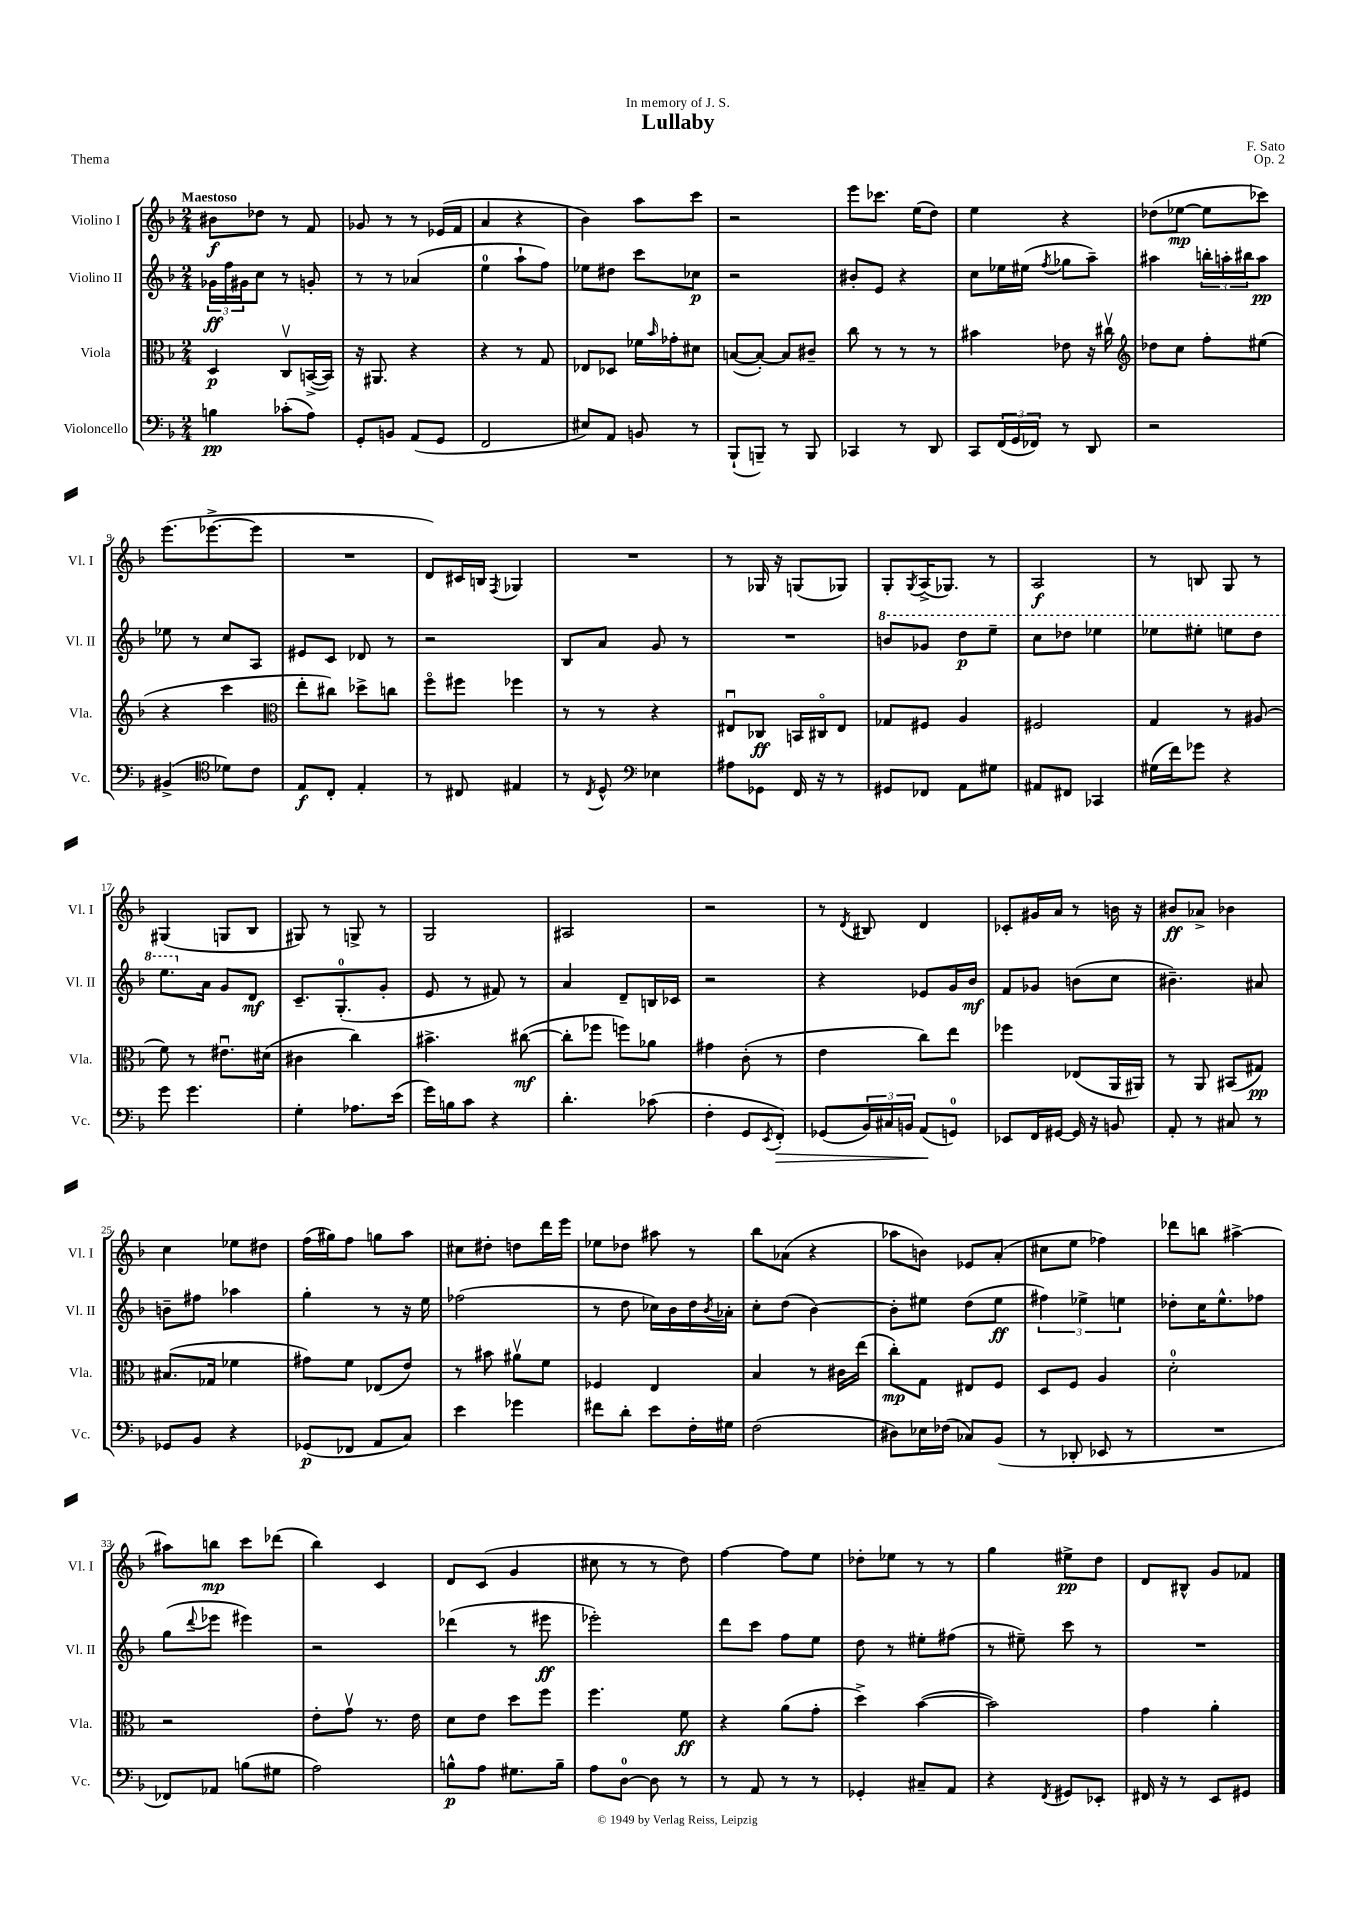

**kern	**kern	**kern	**kern
*staff4	*staff3	*staff2	*staff1
*clefF4	*clefC3	*clefG2	*clefG2
*k[b-]	*k[b-]	*k[b-]	*k[b-]
*M2/4	*M2/4	*M2/4	*M2/4
4B	4D	24g-	8b#
.	.	24ff	.
.	.	24g#	.
.	.	8cc	8dd-
(8c-'	8Cv	8r	8r
8A)	([16BB^	8g'	8f
.	16BB])	.	.
=	=	=	=
8GG'	16r	8r	8g-
.	8.AA#	.	.
8BB	.	8r	8r
(8AA	4r	(4a-	8r
8GG	.	.	(16e-
.	.	.	16f
=	=	=	=
2FF	4r	4ee	4a
.	8r	8aa`	4r
.	8G	8ff)	.
=	=	=	=
8E#)	8E-	8ee-	4b-)
8AA	8D-	8dd#	.
8BB	16f-	8ccc	8aa
.	16qqb-	.	.
.	16g-'	.	.
8r	8d#	8cc-	8ccc
=	=	=	=
(8BBB-`	([8B	2r	2r
8BBB~)	8B'_)	.	.
8r	8B]	.	.
8BBB	8c#~	.	.
=	=	=	=
4CC-	8cc	8b#'	8eee
.	8r	8e	8.ccc-
8r	8r	4r	.
.	.	.	(16ee
8DD	8r	.	8dd)
=	=	=	=
8CC	4b#	8cc	4ee
(24FF	.	16ee-	.
24GG	.	.	.
.	.	(16ee#	.
24FF-)	.	.	.
.	.	8qff	.
8r	8e-	8gg-	4r
8DD	16r	8aa~)	.
.	16cc#v	.	.
=	=	=	=
*	*clefG2	*	*
2r	8dd-	4aa#	(8dd-
.	8cc	.	[8ee-
.	8ff'	24bb'	8ee-]
.	.	24aa'	.
.	.	24bb#	.
.	(8ee#	8aa	8ccc-)
=	=	=	=
(4BB#^	4r	8ee-	(8.eee
.	.	8r	.
.	.	.	[8.eee-^
*clefC4	*	*	*
8d-)	4ccc	8cc	.
8c	.	8A	8eee-]
=	=	=	=
*	*clefC3	*	*
8E	8ee'	8e#	2r
8C'	8cc#)	8c	.
4E'	8dd-^	8d-	.
.	8cc	8r	.
=	=	=	=
8r	8ffo	2r	8d)
8C#	8ff#	.	16c#
.	.	.	16B
.	.	.	8qF
4E#	4ff-	.	4G-
=	=	=	=
8r	8r	8B-	2r
8qC	.	.	.
8D^^	8r	8a	.
*clefF4	*	*	*
4E-	4r	8g	.
.	.	8r	.
=	=	=	=
8A#	8E#u	2r	8r
8GG-	8C-	.	16G-
.	.	.	16r
16FF	16BB	.	(8G
16r	16C#o	.	.
8r	8E#	.	8G-)
=	=	=	=
8GG#	8G-	8bb	8G'
.	.	.	8qG
8FF-	8F#	8gg-	(16A^
.	.	.	8.G-)
8AA	4A	8ddd	.
8G#	.	8eee~	8r
=	=	=	=
8AA#	2F#	8ccc	2A
8FF#	.	8ddd-	.
4CC-	.	4eee-	.
=	=	=	=
(16G#	4G	8eee-	8r
16f)	.	.	.
8g-	.	8eee#'	8B
4r	8r	8eee	8G
.	(8A#	8ddd	8r
=	=	=	=
8g	8f)	8.eee	(4G#
4.g	8r	.	.
.	.	16a	.
.	8.e#u	8g	8G
.	.	8d	8B-
.	(16d#	.	.
=	=	=	=
4G'	4c#	8.c~	8G#)
.	.	.	8r
.	.	(8.G'	.
8.A-	4cc)	.	8G^
.	.	8g'	8r
(16e	.	.	.
=	=	=	=
16g)	4.b#^	8e	2G
16B	.	.	.
8c	.	8r	.
4r	.	8f#)	.
.	([8cc#	8r	.
=	=	=	=
4.d'	8cc#']	4a	2A#
.	8ff-	.	.
.	8ff)	8d~	.
(8c-	8a-	16B	.
.	.	16c-	.
=	=	=	=
4F'	4g#	2r	2r
8GG	(8c'	.	.
8qEE	.	.	.
8FF')	8r	.	.
=	=	=	=
(8GG-	4e	4r	8r
.	.	.	8qd
24BB-)	.	.	8B#
24C#	.	.	.
24BB	.	.	.
(8AA	8cc)	8e-	4d
8GG)	8ee	16g	.
.	.	16b-	.
=	=	=	=
8EE-	4ff-	8f	8c-'
16FF	.	8g-	16g#
[16GG#	.	.	16a
16GG#]	(8E-	(8b	8r
16r	.	.	.
8BB	16AA	8cc	16b
.	16AA#)	.	16r
=	=	=	=
8AA'	8r	4.b#~)	8b#
8r	8AA	.	8a-^
8C#	(8BB#	.	4b-
8r	8G#)	8a#	.
=	=	=	=
8GG-	(8.B#	8b~	4cc
8BB-	.	8ff#	.
.	16G-	.	.
4r	4f-	4aa-	8ee-
.	.	.	8dd#
=	=	=	=
(8GG-	8g#)	4gg'	(16ff
.	.	.	16gg#)
8FF-	8f	.	8ff
8AA	(8E-	8r	8gg
8C)	8e)	16r	8aa
.	.	16ee	.
=	=	=	=
4e	8r	(2ff-	8cc#
.	8b#	.	8dd#'
4g-	8a#v	.	8dd
.	8f	.	16ddd
.	.	.	16eee
=	=	=	=
8f#	4F-	8r	8ee-
8d'	.	8dd	8dd-
8e	4E	16cc-)	8aa#
.	.	16b-	.
16F'	.	16dd	8r
.	.	8qb-	.
16G#	.	16a-'	.
=	=	=	=
(2F	4B-	8cc'	8bb-
.	.	(8dd	(8a-
.	8r	[4b-)	4r
.	16c#	.	.
.	(16ee	.	.
=	=	=	=
8D#)	8cc')	8b-']	8aa-
16E-	8G	8ee#	8b)
(16F-	.	.	.
8C-)	8E#	(8dd	8e-
(8BB-	8F	8ee#	(8a'
=	=	=	=
8r	8D	6ff#)	8cc#
8DD-'	8F	.	8ee
.	.	6ee-^	.
8EE-	4A	.	4ff-)
.	.	6ee	.
8r	.	.	.
=	=	=	=
2r	2d'	8dd-'	8ddd-
.	.	16cc	8bb
.	.	8.ee^^	.
.	.	.	[4aa#^
.	.	8ff-	.
=	=	=	=
8FF-)	2r	(8gg	8aa#]
.	.	8qqddd	.
8AA-	.	8eee-	8bb
(8B	.	4eee#)	8ccc
8G#	.	.	(8ddd-
=	=	=	=
2A)	8e'	2r	4bb-)
.	8gv	.	.
.	8.r	.	4c
.	16e	.	.
=	=	=	=
8B^^	8d	(4ddd-	8d
8A	8e	.	(8c
8.G#	8dd	8r	4g
.	8ff	8eee#	.
16B~	.	.	.
=	=	=	=
8A	4.ff	2eee-')	8cc#
[8D	.	.	8r
8D]	.	.	8r
8r	8f	.	8dd)
=	=	=	=
8r	4r	8ddd	[4ff
8AA	.	8ccc	.
8r	(8a	8ff	8ff]
8r	8g'	8ee	8ee
=	=	=	=
4GG-'	4dd^)	8dd	8dd-'
.	.	8r	8ee-
8C#~	([4b-	8ee#'	8r
8AA	.	(8ff#	8r
=	=	=	=
4r	2b-])	8r	4gg
.	.	8ee#~)	.
8qFF	.	.	.
8GG#	.	8ccc	8ee#^
8EE-'	.	8r	8dd
=	=	=	=
16FF#	4g	2r	8d
16r	.	.	.
8r	.	.	8B#^^
8EE	4a'	.	8g
8GG#	.	.	8f-
==	==	==	==
*-	*-	*-	*-
